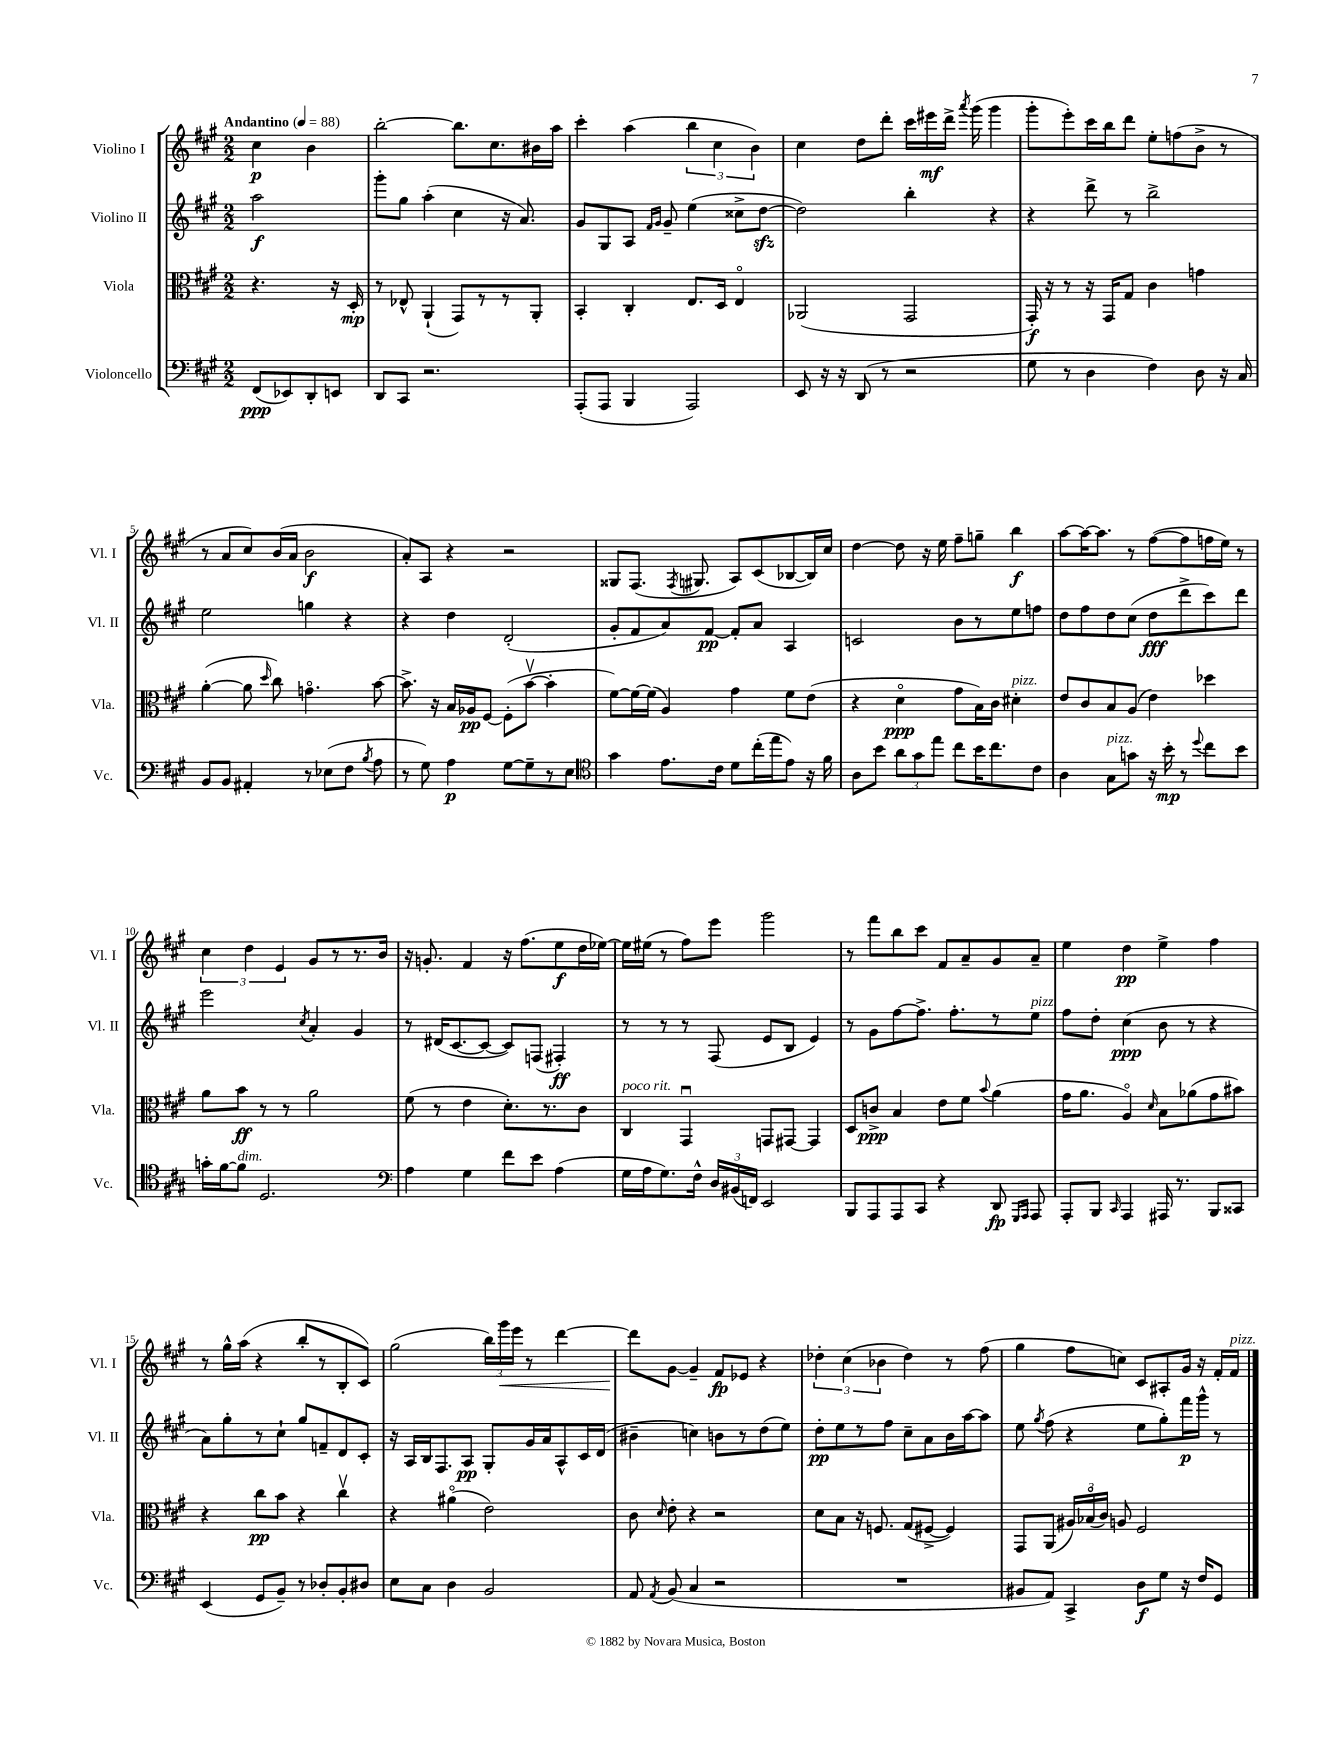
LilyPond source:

<<
\new StaffGroup <<
\new Staff = "s0" \with { instrumentName = "Violino I" shortInstrumentName = "Vl. I" } {
    \clef treble \key a \major \numericTimeSignature \time 2/2 \partial 2 \tempo "Andantino" 4 = 88
    \autoBeamOff cis''4\p b'4 |
    b''2~-. b''8.[ cis''8. bis'16 a''16] |
    cis'''4-. a''4( \tuplet 3/2 { b''4 cis''4 b'4) } |
    cis''4 d''8[ d'''8]-. cis'''16[ eis'''16\mf d'''16]-> \acciaccatura { a'''8 } gis'''16( gis'''4 |
    gis'''8[-. e'''8-.) cis'''16 b''16 d'''8] e''8[-. f''8( b'8]-> r8 |
    r8 a'8[ cis''8) b'16( a'16] b'2\f |
    a'8[-.) a8] r4 r2 |
    gisis8[ fis8.]( \acciaccatura { fis8 } gis8. a8[) cis'8( bes8~ bes16) cis''16] |
    d''4~ d''8 r16 e''16 fis''8[-- g''8]-- b''4\f |
    a''8[~ a''16~ a''8.] r8 fis''8[~( fis''8 f''16 e''16]) r8 |
    \tuplet 3/2 { cis''4 d''4 e'4 } gis'8[ r8 r8. b'16] |
    r16 g'8.-. fis'4 r16 fis''8.[( e''8\f d''16 ees''16]~) |
    ees''16[ eis''16]( r8 fis''8[) e'''8] gis'''2 |
    r8 fis'''8[ b''8 cis'''8] fis'8[ a'8-- gis'8 a'8]-- |
    e''4 d''4\pp e''4-> fis''4 |
    r8 gis''16[-^ a''16]( r4 b''8[-. r8 b8-. cis'8]) |
    gis''2( \tuplet 3/2 { b''16[) gis'''16\< e'''16] } r8 d'''4~ |
    d'''8[\! gis'8]~ gis'4-- fis'8[\fp ees'8] r4 |
    \tuplet 3/2 { des''4-. cis''4( bes'4 } des''4) r8 fis''8( |
    gis''4 fis''8[ c''8]) cis'8[ ais8-. gis'16] r16 fis'16[-. fis'16]^\markup { \italic "pizz." } \bar "|." |
}
\new Staff = "s1" \with { instrumentName = "Violino II" shortInstrumentName = "Vl. II" } {
    \clef treble \key a \major \numericTimeSignature \time 2/2 \partial 2
    \autoBeamOff a''2\f |
    gis'''8[-. gis''8] a''4-.( cis''4 r16 a'8.) |
    gis'8[ gis8 a8] \grace { fis'16[ gis'16] } gis'8-- e''4( cisis''8[-> d''8]~\sfz |
    d''2) b''4-. r4 |
    r4 d'''8-> r8 b''2-> |
    e''2 g''4 r4 |
    r4 d''4 d'2-.( |
    gis'8[-. fis'8 a'8) fis'8]~\pp fis'8[-. a'8] a4 |
    c'2 b'8[ r8 e''8 f''8] |
    d''8[ fis''8 d''8 cis''8]( d''8[\fff d'''8-> cis'''8) d'''8] |
    e'''2 \acciaccatura { cis''8 } a'4-. gis'4 |
    r8 dis'16[( cis'8.~ cis'8]~ cis'8[) f8]( fis4-.\ff) |
    r8 r8 r8 fis8( e'8[ b8] e'4) |
    r8 gis'8[ fis''8~ fis''8.]-> fis''8.[-. r8 e''8]^\markup { \italic "pizz." } |
    fis''8[ d''8]-. cis''4\ppp( b'8 r8 r4 |
    a'8[) gis''8-. r8 cis''8]-! gis''8[ f'8-- d'8 cis'8]-. |
    r16 a16[ b16 fis8. a8]\pp gis8[-. gis'16 a'16 a8-^ cis'16 d'16]( |
    bis'4-- c''4) b'8[ r8 d''8( e''8]) |
    d''8[-.\pp e''8 r8 fis''8] cis''8[-- a'8 b'16 a''16~ a''8] |
    e''8 \acciaccatura { gis''8 } fis''8( r4 e''8[ gis''8-.) fis'''16\p gis'''16]-^ r8 \bar "|." |
}
\new Staff = "s2" \with { instrumentName = "Viola" shortInstrumentName = "Vla." } {
    \clef alto \key a \major \numericTimeSignature \time 2/2 \partial 2
    \autoBeamOff r4. r16 d16-.\mp |
    r8 ees8-^ a,4-!( gis,8[) r8 r8 a,8]-. |
    b,4-. cis4-. e8.[ d16] e4\flageolet |
    aes,2( gis,2 |
    gis,16-.\f) r16 r8 r16 gis,16[ gis8] cis'4 g'4 |
    a'4~-.( a'8 \grace { d''16 } cis''8) g'4.\flageolet b'8~ |
    b'8.-> r16 b16[ aes16\pp fis8]~ fis8[-.( b'8]~\upbow b'4-. |
    fis'8[~) fis'16~ fis'16]( a4) gis'4 fis'8[ e'8]( |
    r4 d'4\flageolet\ppp gis'8[ b16) cis'16] dis'4-.^\markup { \italic "pizz." } |
    e'8[ cis'8 b8 a8]( e'4) des''4 |
    a'8[ b'8]\ff r8 r8 a'2 |
    fis'8( r8 e'4 d'8.[-.) r8. cis'8] |
    cis4^\markup { \italic "poco rit." } gis,4\downbow g,8[ gis,8]~ gis,4 |
    d8[ c'8]->\ppp b4 e'8[ fis'8] \appoggiatura { b'8 } a'4( |
    gis'16[ a'8.] a4\flageolet) \grace { d'16 } b8[ aes'8( gis'8 bis'8]) |
    r4 cis''8[\pp b'8] r4 cis''4\upbow |
    r4 ais'4\flageolet( e'2) |
    cis'8 \grace { d'16 } e'8-. r4 r2 |
    d'8[ b8] r16 f8. gis8[( fis8]~-> fis4) |
    gis,8[ a,8]( \tuplet 3/2 { ais16[) bes16\flageolet( cis'16]) } a8 fis2 \bar "|." |
}
\new Staff = "s3" \with { instrumentName = "Violoncello" shortInstrumentName = "Vc." } {
    \clef bass \key a \major \numericTimeSignature \time 2/2 \partial 2
    \autoBeamOff fis,8[\ppp( ees,8) d,8-. e,8] |
    d,8[ cis,8] r2. |
    a,,8[-.( a,,8] b,,4 a,,2) |
    e,8 r16 r16 d,8( r8 r2 |
    gis8 r8 d4 fis4) d8 r16 cis16 |
    b,8[ b,8] ais,4-. r8 ees8[( fis8] \acciaccatura { b8 } a8 |
    r8 gis8) a4\p gis8[~ gis8-- r8 e8] |
    \clef tenor gis'4 e'8.[ cis'16] d'8[ cis''16-.( e''16 e'8]) r16 fis'16 |
    a8[ b'8] \tuplet 3/2 { a'8[ gis'8 e''8] } cis''8[ b'16 cis''8. cis'8] |
    a4 gis8[^\markup { \italic "pizz." } g'8] r16 b'16-.\mp r8 \appoggiatura { d''8 } cis''8[ b'8] |
    g'16[-. fis'16~ fis'8]^\markup { \italic "dim." } d2. |
    \clef bass a4 gis4 fis'8[ e'8] a4( |
    gis16[ a16 gis8.) fis16]-^ \tuplet 3/2 { d16[ bis,16( f,16]) } e,2 |
    b,,8[ a,,8 a,,8 cis,8] r4 d,8\fp \grace { gis,,16[ a,,16] } a,,8 |
    a,,8[-. b,,8] \grace { cis,16 } a,,4 ais,,16 r8. b,,8[ cisis,8] |
    e,4( gis,8[ b,8]--) r8 des8[-. b,8-. dis8] |
    e8[ cis8] d4 b,2 |
    a,8 \acciaccatura { a,8 } b,8( cis4 r2 |
    R1 |
    bis,8[ a,8]) cis,4-> d8[\f gis8] r16 fis16[ gis,8] \bar "|." |
}
>>
>>
